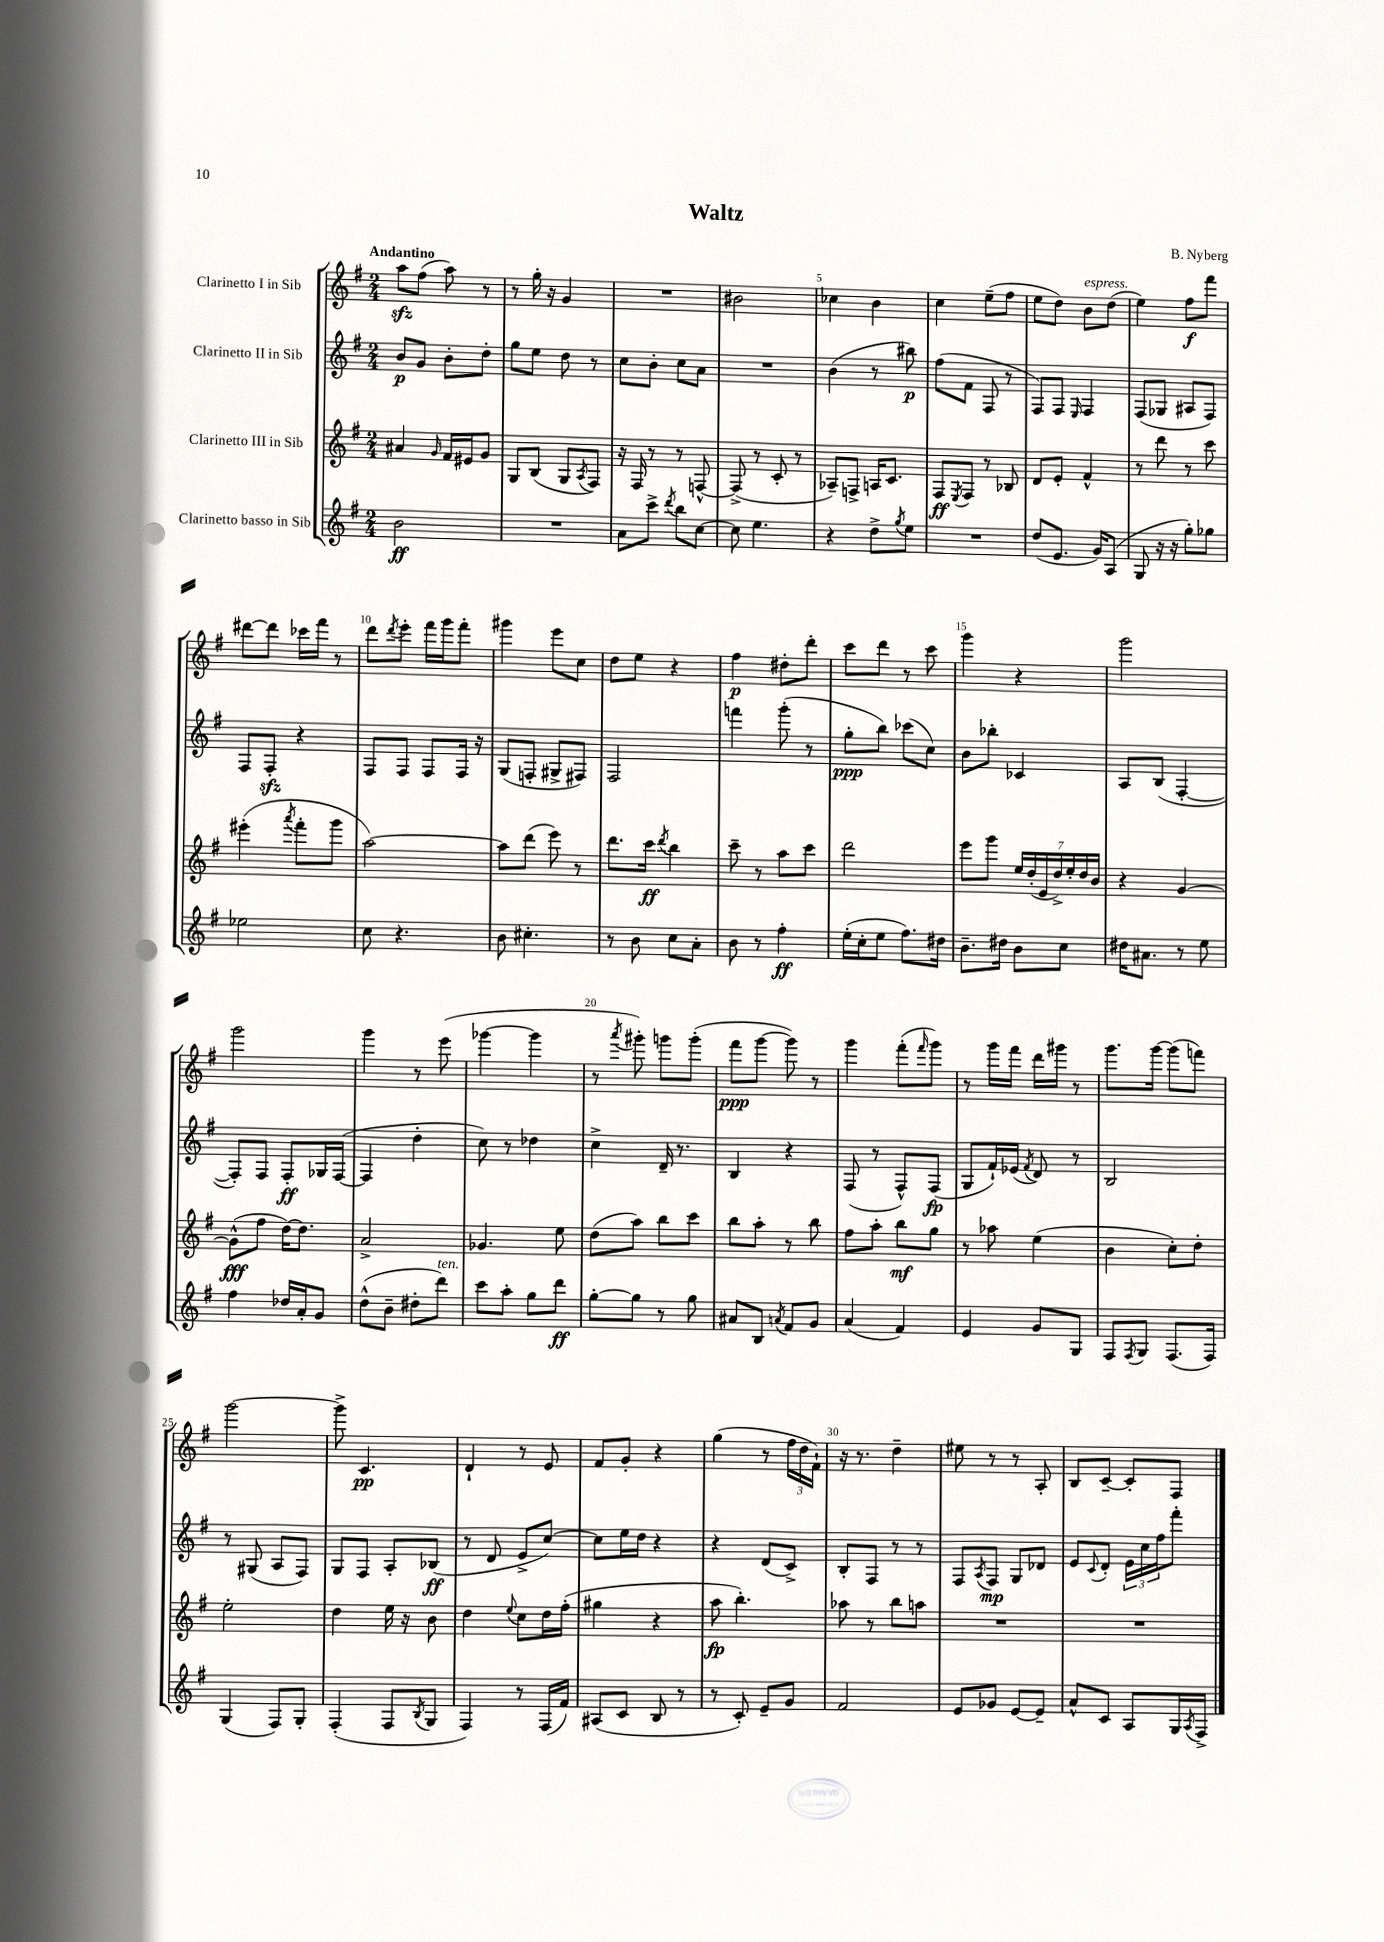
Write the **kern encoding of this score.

**kern	**kern	**kern	**kern
*staff4	*staff3	*staff2	*staff1
*clefG2	*clefG2	*clefG2	*clefG2
*k[f#]	*k[f#]	*k[f#]	*k[f#]
*M2/4	*M2/4	*M2/4	*M2/4
2b	4a#	8b	8aa
.	.	8g	(8ff#
.	16qqg	.	.
.	16f#	8b'	8aa)
.	16e#	.	.
.	8g	8dd'	8r
=	=	=	=
2r	8G	8gg	8r
.	(8B	8ee	16gg'
.	.	.	16r
.	8G	8dd	4g
.	8qA	.	.
.	8F#)	8r	.
=	=	=	=
8a	16r	8cc	2r
.	16F#	.	.
8ccc^	8r	8b'	.
8qddd	.	.	.
8bb	8r	8cc	.
[8cc	[8F^^	8a	.
=	=	=	=
8cc]	(8F^]	2r	2b#
4.ee	8r	.	.
.	8c'	.	.
.	8r	.	.
=	=	=	=
4r	8A-~)	(4b	4cc-
.	8F^	.	.
8dd^	16A	8r	4b
.	8.c	.	.
8qgg	.	.	.
8ee	.	8bb#)	.
=	=	=	=
2r	8F#	(8ff#	4cc
.	8qE	.	.
.	8F#	8f#	.
.	8r	8F#	(8ee~
.	8B-	8r	8ff#
=	=	=	=
(8dd	8d	8F#)	8ee
8.e	8e'	8F#	8dd)
.	.	16qqE	.
.	4f#^^	4F#	8b
16g)	.	.	.
(8A	.	.	(8dd
=	=	=	=
8G	8r	(8F#	4ee)
16r	8ddd	8G-	.
16r	.	.	.
8gg')	8r	8A#	8ff#
8gg-	8ccc	8F#)	8fff#
=	=	=	=
2ee-	(4eee#'	8F#	[8ddd#
.	.	8F#'	8ddd#]
.	8qaaa	.	.
.	8fff#'	4r	16ccc-
.	.	.	16fff#
.	8ggg	.	8r
=	=	=	=
8cc	[2aa)	8F#	8ddd
.	.	.	8qddd
4.r	.	8F#	8eee'
.	.	8F#	16fff#
.	.	.	16ggg
.	.	16F#	8fff#'
.	.	16r	.
=	=	=	=
8b	8aa]	(8G	4ggg#
4.cc#'	(8ddd	8F'	.
.	8eee)	8G#^	8eee
.	8r	8F#)	8cc
=	=	=	=
8r	8.ddd	2F#	8dd
8b	.	.	8ee
.	16ccc	.	.
.	8qddd	.	.
8cc	4bb	.	4r
8a'	.	.	.
=	=	=	=
8b	8ccc~	4fff	4ff#
8r	8r	.	.
4ff#'	8aa	(8ggg'	8dd#'
.	8ccc	8r	8ddd'
=	=	=	=
(16ee'	2ddd	8gg'	8ccc
16cc'	.	.	.
8ee	.	8bb)	8ddd
8.ff#)	.	(8ccc-	8r
.	.	8cc)	8ccc
16dd#	.	.	.
=	=	=	=
8.b~	8eee	8b	4ggg
.	8ggg	8bb-'	.
16dd#	.	.	.
8b	28ee	4c-	4r
.	(28dd'	.	.
.	28e	.	.
.	28dd^)	.	.
8cc	.	.	.
.	28ee'	.	.
.	28dd	.	.
.	28b	.	.
=	=	=	=
16dd#	4r	8A	2ggg
8.a#	.	.	.
.	.	(8B	.
8r	[4g	[4F#'	.
8ee	.	.	.
=	=	=	=
4ff#	(8g^^]	8F#'])	2ggg
.	8ff#	8F#	.
16dd-	[16dd)	8F#'	.
16a'	8.dd]	.	.
8g	.	16G-	.
.	.	([16F#	.
=	=	=	=
(8dd^^	2a^	4F#]	4ggg
8b~	.	.	.
8dd#'	.	4dd'	8r
8ddd)	.	.	(8eee
=	=	=	=
8ccc	4.g-	8cc)	[4ggg-
8aa'	.	8r	.
8gg	.	4dd-	4ggg-]
8ddd	8ee	.	.
=	=	=	=
[8gg'	(8dd	4cc^	8r
.	.	.	8qaaa
8gg]	8aa)	.	8ggg#')
8r	8bb	16d~	8ggg
.	.	8.r	.
8gg	8ccc	.	(8ggg'
=	=	=	=
8a#	8bb	4B	8fff#
8B	8aa'	.	[8ggg
8qa	.	.	.
8f#	8r	4r	8ggg])
8g	8bb	.	8r
=	=	=	=
(4a	8ff#	(8F#	4ggg
.	8aa'	8r	.
4f#)	8bb	8F#^^)	(8fff#'
.	.	.	16qqfff#
.	8gg	(8F#	8ggg)
=	=	=	=
4e	8r	8G	8r
.	8aa-	16f#`)	16ggg
.	.	(16e-	16fff#
.	.	8qf#	.
8g	(4ee	8d)	16ddd
.	.	.	16ggg#
8G	.	8r	8r
=	=	=	=
8F#	4b	2B	8.ggg
8qF#	.	.	.
8G	.	.	.
.	.	.	[16ggg
(8.F#	8cc')	.	(8ggg]
.	8dd'	.	8fff)
16F#)	.	.	.
=	=	=	=
(4G	2ee'	8r	[2ggg
.	.	(8G#	.
8F#)	.	8A	.
8G'	.	8F#)	.
=	=	=	=
(4F#'	4dd	8G	8ggg^]
.	.	8F#	4.c
8F#	16ee	8A'	.
.	16r	.	.
8qB	.	.	.
8G	8b	(8B-	.
=	=	=	=
4F#)	4dd	8r	4d`
.	.	8d	.
.	8qqee	.	.
8r	8cc	8e^	8r
(16F#	16dd	[8cc)	8e
16f#)	(16ff#'	.	.
=	=	=	=
(8A#	4gg#	8cc]	8f#
8c	.	16ee	8g'
.	.	16dd	.
8B	4r	4r	4r
8r	.	.	.
=	=	=	=
8r	8aa	4r	(4gg
8c')	4.bb')	.	.
8e~	.	(8d	8r
8g	.	8c^)	24ff#
.	.	.	24dd
.	.	.	24f#`)
=	=	=	=
2f#	8aa-	8B'	16r
.	.	.	8.r
.	8r	8F#	.
.	8bb	8r	4dd~
.	8aa	8r	.
=	=	=	=
8e	2r	8F#	8ee#
.	.	8qA	.
8g-	.	8F#	8r
[8e	.	8G	8r
8e~]	.	8d-	8A'
=	=	=	=
8a^^	2r	8e	8B
.	.	8qqc	.
8c	.	8d'	[8c~
8A	.	24e	8c']
.	.	24cc	.
.	.	24ff#	.
16G	.	8fff#'	8F#
8qA	.	.	.
16F#^	.	.	.
==	==	==	==
*-	*-	*-	*-
